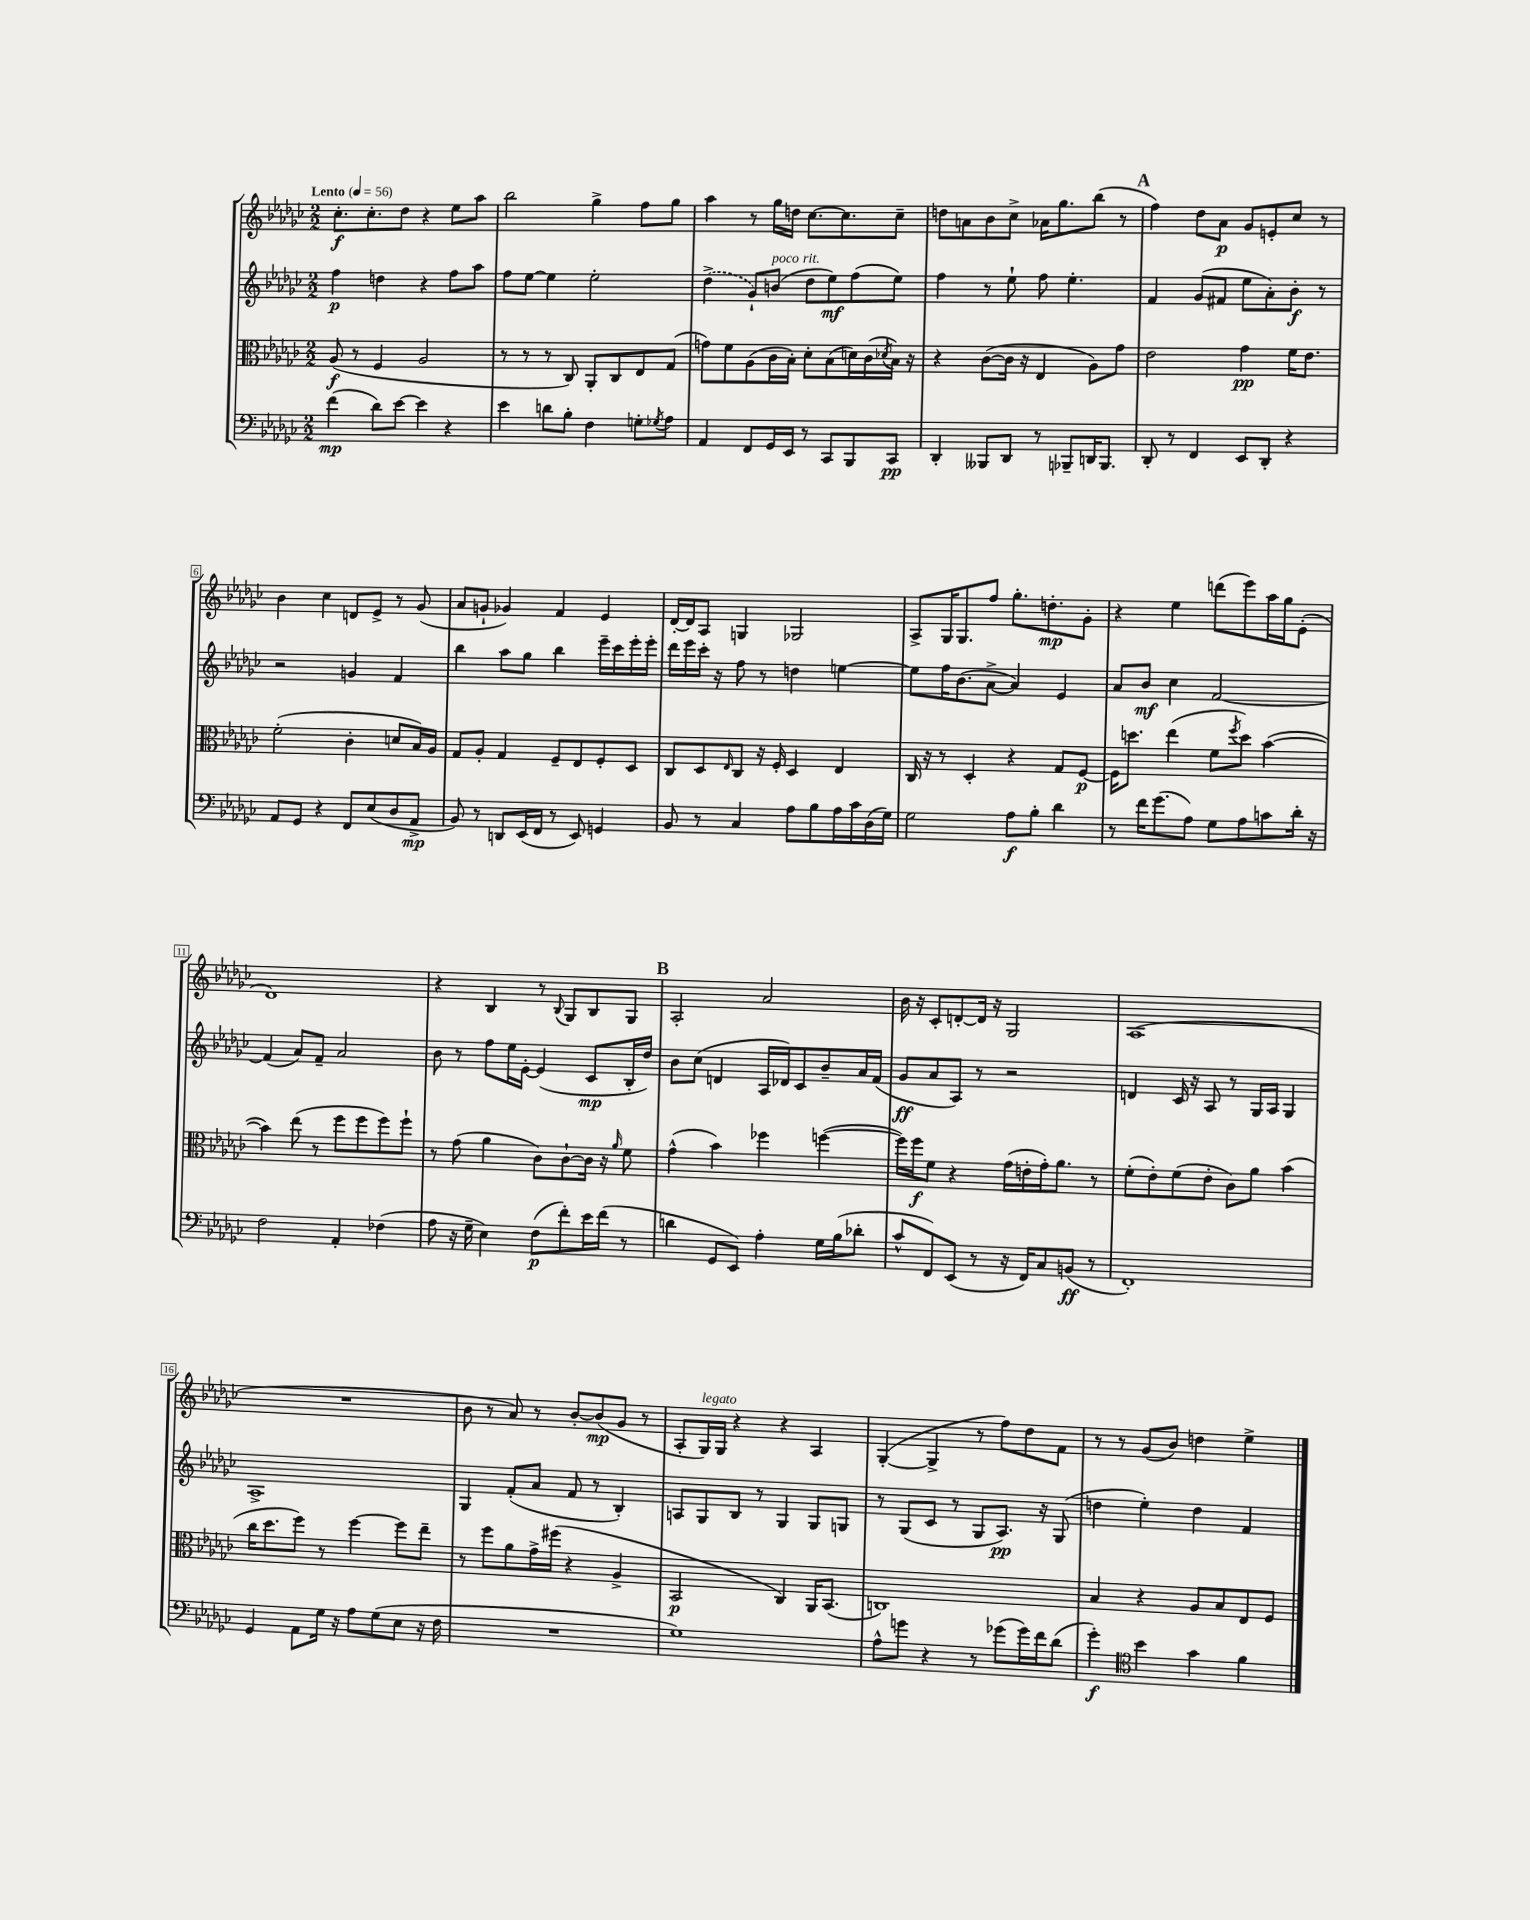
<<
\new StaffGroup <<
\new Staff = "s0" {
    \clef treble \key ges \major \numericTimeSignature \time 2/2 \tempo "Lento" 4 = 56
    ces''8.-.\f ces''8.-. des''8 r4 ees''8 aes''8 |
    bes''2 ges''4-> f''8 ges''8 |
    aes''4 r8 ges''16 d''16 ces''8.~ ces''8. ces''8-- |
    d''8 a'8 bes'8 ces''8-> aes'16 ges''8. bes''8( r8 |
    \mark \markup { \bold "A" } f''4) des''8 aes'8\p ges'8 e'8-. ces''8 r8 |
    bes'4 ces''4 d'8 ees'8-> r8 ges'8( |
    aes'8 g'8-! ges'4) f'4 ees'4 |
    des'16~-. des'16 aes8 g4 ges2 |
    aes8-> ges16 ges8. f''8 ges''8.-. d''8.-.\mp ges'8-. |
    r4 ees''4 d'''8( ees'''8) aes''16 ges''16 ees'8-.( |
    des'1) |
    r4 bes4 r8 \appoggiatura { bes8 } ges8 bes8 ges8 |
    \mark \markup { \bold "B" } aes2-. aes'2 |
    bes'16 r16 ces'8-. d'8~-. d'16 r16 ges2 |
    aes1( |
    R1 |
    bes'8 r8 aes'8) r8 bes'8~-. bes'8\mp( ges'8 r8 |
    aes8-. ges16^\markup { \italic "legato" }) ges16 r4 r4 aes4 |
    ges4~-.( ges4-> r8 f''8) des''8 f'8 |
    r8 r8 ges'8( bes'8) d''4 ees''4-> \bar "|." |
}
\new Staff = "s1" {
    \clef treble \key ges \major \numericTimeSignature \time 2/2
    f''4\p d''4 r4 f''8 aes''8 |
    f''8 ees''8~ ees''4 ees''2-. |
    \once \slurDashed des''4->( ges'8-!) b'8^\markup { \italic "poco rit." }( des''8 ees''8\mf) f''8( ees''8) |
    f''4 r8 ees''8-! f''8 ees''4.-. |
    \mark \markup { \bold "A" } f'4 ges'8( fis'8 ees''8 aes'8-.) bes'8-.\f r8 |
    r2 g'4 f'4 |
    bes''4 aes''8 ges''8 bes''4 ees'''16-- ces'''16 ees'''16-. ees'''16-. |
    des'''16 ees'''16 ces'''16-. r16 f''8 r8 d''4 e''4~ |
    e''8 f''16 bes'8.( aes'8~-> aes'4) ees'4 |
    aes'8 bes'8\mf ces''4 f'2~ |
    f'4( aes'8) f'8-- aes'2 |
    bes'8 r8 f''8 ees''16 ees'16~-. ees'4( ces'8\mp bes16-. des''16) |
    \mark \markup { \bold "B" } bes'8 ces''8( d'4 aes16 des'16) ces'8 bes'8-- aes'16 f'16( |
    ges'8\ff aes'8 aes8) r8 r2 |
    d'4 ces'16 r16 aes8 r8 ges16 aes16 ges4 |
    aes1-> |
    ges4 f'8-.( aes'8 f'8 r8 bes4-.) |
    a8 ges8 bes8 r8 ges4 ges8 g8 |
    r8 ges8( ces'8 r8 ges8 aes8.\pp) r16 ges8( |
    d''4 ees''4-.) d''4 f'4 \bar "|." |
}
\new Staff = "s2" {
    \clef alto \key ges \major \numericTimeSignature \time 2/2
    aes8\f( r8 f4 aes2 |
    r8 r8 r8 ces8) aes,8-. ces8 ees8 ges8( |
    g'8) f'8 aes8( ces'16 bes16-.) des'8-. bes8( d'16) ces'16( \acciaccatura { des'8 } bes16) r16 |
    r4 ces'8~( ces'16 r16 ees4 aes8) ges'8 |
    \mark \markup { \bold "A" } ees'2 ges'4\pp f'16 ees'8. |
    f'2-.( ces'4-. d'8 bes16) aes16 |
    ges8 aes8-. ges4 f8-- ees8 f8-. des8 |
    ces8 des8 \grace { ees16 } ces8 r16 f16-. des4 ees4 |
    ces16 r16 r8 des4-. r4 ges8 f8~\p |
    f16 d''8. ees''4( f'8 \acciaccatura { f''8 } d''8) bes'4~( |
    bes'4) ees''8( r8 f''8 f''8 f''8) f''8-! |
    r8 ges'8( aes'4 ces'8) ces'8~-! ces'16 r16 \grace { aes'16 } f'8 |
    \mark \markup { \bold "B" } ges'4-^( bes'4) fes''4 f''4~( |
    f''16) f''16\f f'8 r4 ges'16( e'16-. ges'16-.) aes'8. r8 |
    f'8-.( ees'8-.) f'8( ees'8-. ces'8) aes'8 bes'4( |
    ces''16 des''8. f''8) r8 f''4~ f''8 ees''8-- |
    r8 f''8 aes'8 ges'16-> fis''16( r4 aes4-> |
    bes,2\p ces4) aes,16 bes,8.( |
    c1) |
    bes4 r4 aes8 bes8 ees8 f8 \bar "|." |
}
\new Staff = "s3" {
    \clef bass \key ges \major \numericTimeSignature \time 2/2
    f'4\mp( des'8) ees'8~ ees'4 r4 |
    ees'4 d'8 bes8-. f4 g8-. \acciaccatura { ges8 } aes8 |
    aes,4 f,8 ges,16 ees,16 r8 ces,8 bes,,8 ces,8\pp |
    des,4-. beses,,8 des,8 r8 bes,,8-- d,16 bes,,8. |
    \mark \markup { \bold "A" } des,8-. r8 f,4 ees,8 des,8-. r4 |
    aes,8 ges,8 r4 f,8 ees8( des8 aes,8->\mp |
    bes,8) r8 d,8 ees,16( f,16 r8 ees,8) g,4 |
    bes,8 r8 ces4 aes8 bes8 aes16 ces'16 des16( ges16) |
    ges2 aes8\f bes8-. des'4 |
    r8 f'16 ges'8.( aes8) ges8 aes8 c'8 des'16-. r16 |
    f2 aes,4-. fes4( |
    aes8 r16 ges16-- ees4) f8\p( f'8-.) ees'16 f'16( r8 |
    \mark \markup { \bold "B" } d'4 ges,8 ees,8) aes4-. ges16 bes16( des'8-. |
    ces'8-^ f,8) ees,8( r8 r16 f,16) ces8 b,8\ff( r8 |
    f,1-.) |
    ges,4 aes,8 ges16 r16 aes8 ges8( ees8 r16 f16 |
    R1 |
    ges1) |
    aes8-^ g'8 r4 r8 ges'8( ges'16) f'16 des'8( |
    ges'4-.\f) \clef tenor bes'4 ges'4 f'4 \bar "|." |
}
>>
>>
\layout { \context { \Score \override BarNumber.stencil = #(make-stencil-boxer 0.1 0.3 ly:text-interface::print) } }
